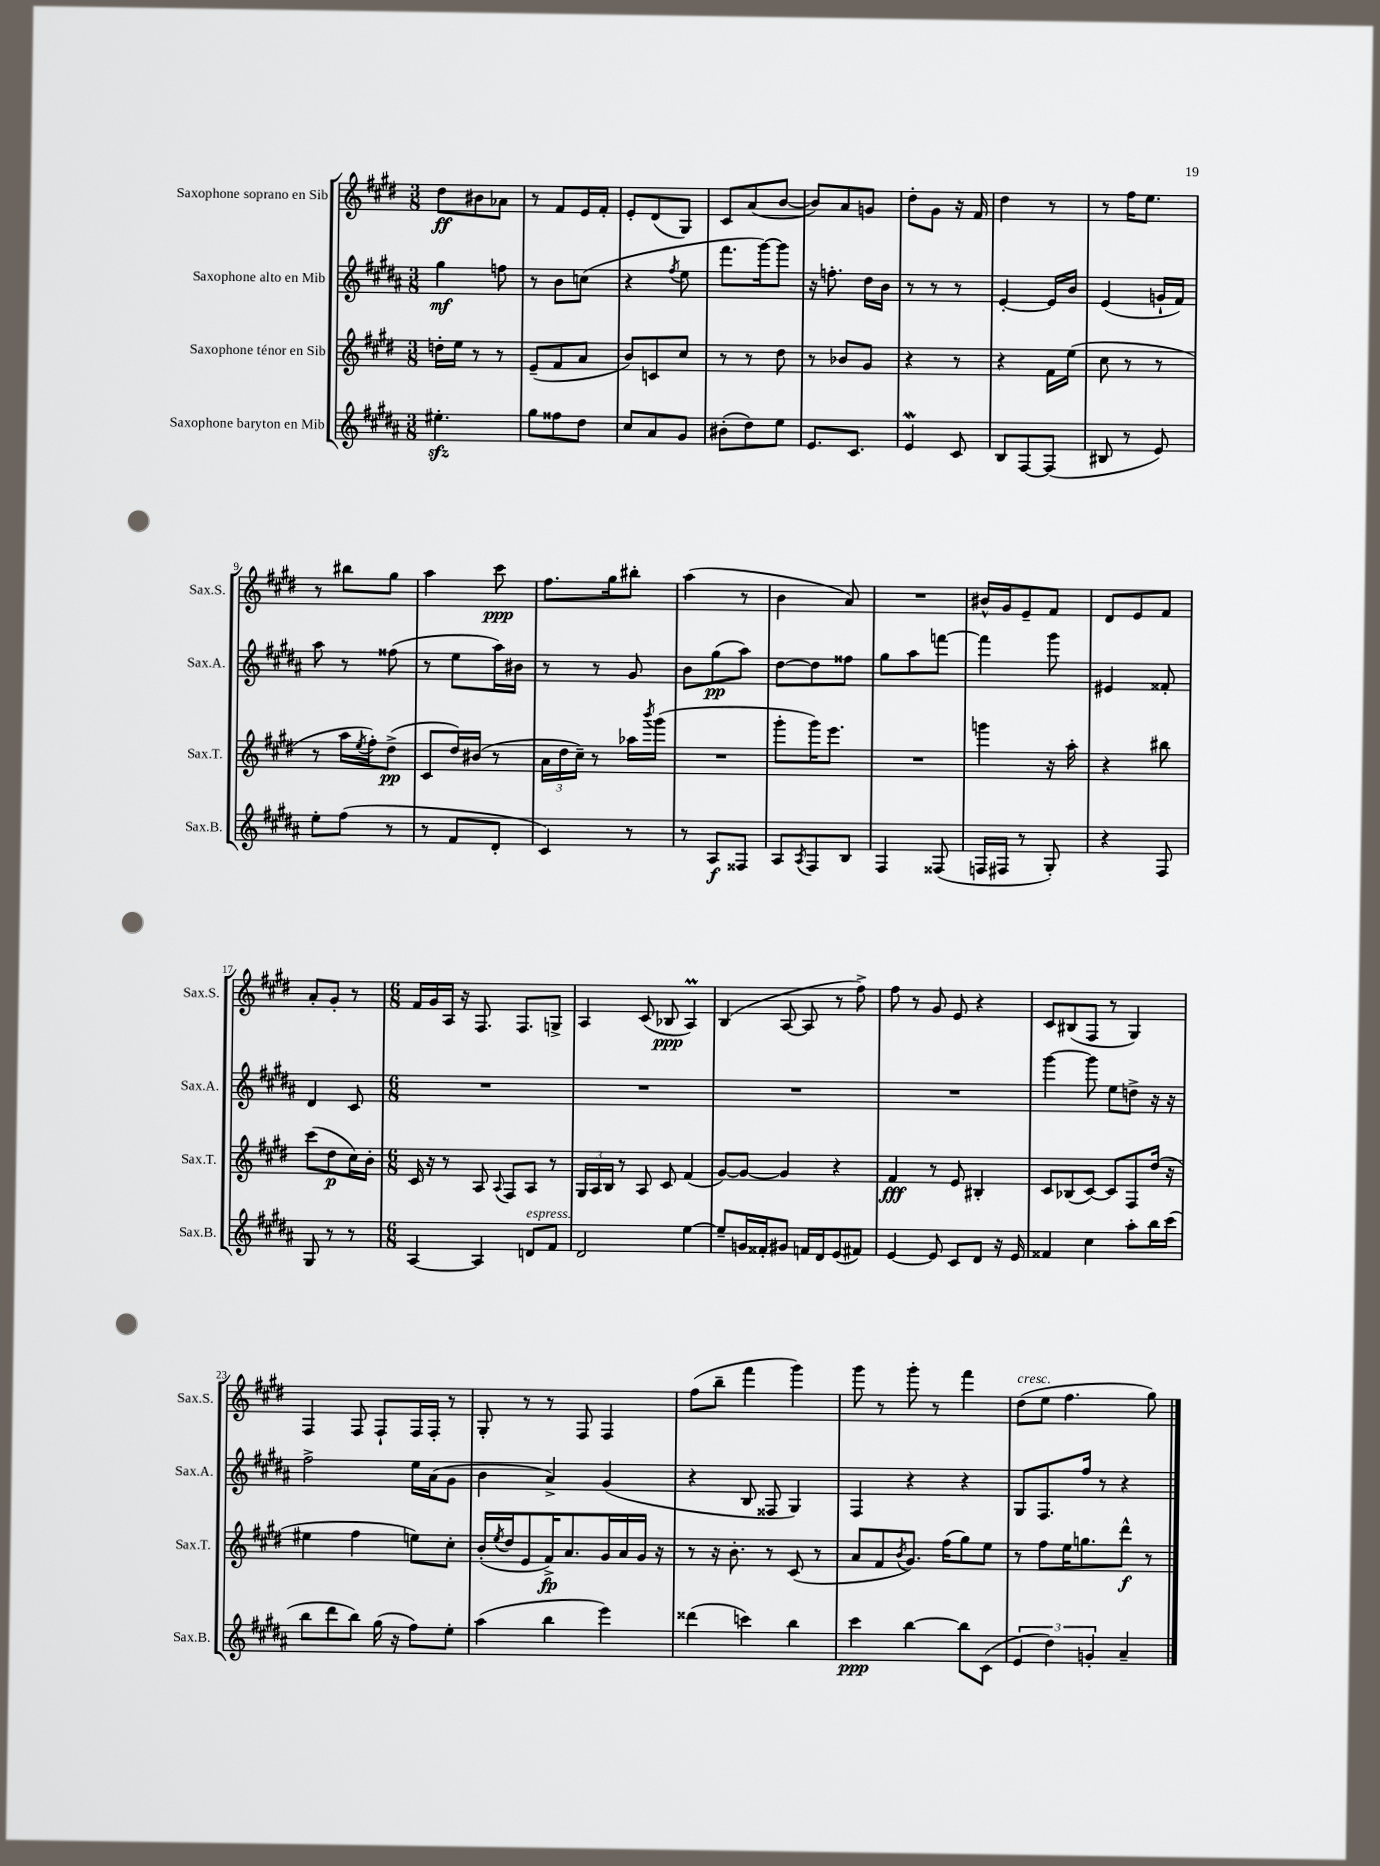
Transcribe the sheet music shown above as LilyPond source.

<<
\new StaffGroup <<
\new Staff = "s0" \with { instrumentName = "Saxophone soprano en Sib" shortInstrumentName = "Sax.S." } {
    \clef treble \key e \major \numericTimeSignature \time 3/8
    dis''8\ff bis'8 aes'8 |
    r8 fis'8 e'16 fis'16-. |
    e'8-. dis'8( gis8) |
    cis'8 a'8( b'8~ |
    b'8) a'8 g'8 |
    dis''8-. gis'8 r16 fis'16 |
    dis''4 r8 |
    r8 fis''16 e''8. |
    r8 bis''8 gis''8 |
    a''4 cis'''8\ppp |
    fis''8. gis''16 bis''8-. |
    a''4( r8 |
    b'4 a'8) |
    R4. |
    bis'16-^ gis'16 e'8-- fis'8 |
    dis'8 e'8 fis'8 |
    a'8-. gis'8-. r8 |
    \numericTimeSignature \time 6/8 fis'16 gis'16 a16 r16 fis8. fis8. g8-> |
    a4 cis'8( bes8\ppp a4\prall) |
    b4( a8~ a8 r8 fis''8->) |
    fis''8 r8 gis'8 e'8 r4 |
    cis'8 bis8( fis8 r8 gis4) |
    fis4 fis8 fis8-! fis16 fis16-. r8 |
    gis8-. r8 r8 fis8 fis4 |
    fis''8( b''8-- fis'''4 gis'''4) |
    gis'''8 r8 gis'''8-. r8 fis'''4 |
    dis''8^\markup { \italic "cresc." }( e''8 fis''4. gis''8) \bar "|." |
}
\new Staff = "s1" \with { instrumentName = "Saxophone alto en Mib" shortInstrumentName = "Sax.A." } {
    \clef treble \key b \major \numericTimeSignature \time 3/8
    gis''4\mf f''8 |
    r8 b'8 c''8( |
    r4 \acciaccatura { fis''8 } e''8 |
    fis'''8. gis'''16~) gis'''8 |
    r16 f''8.-. dis''16 b'16 |
    r8 r8 r8 |
    e'4~-. e'16 b'16 |
    e'4( g'16-! fis'16) |
    ais''8 r8 fisis''8( |
    r8 e''8 ais''16) bis'16 |
    r8 r8 gis'8 |
    b'8 gis''8\pp( ais''8) |
    dis''8~ dis''8 fisis''8 |
    gis''8 ais''8 f'''8~ |
    f'''4 gis'''8 |
    eis'4 fisis'8-. |
    dis'4 cis'8 |
    \numericTimeSignature \time 6/8 R2. |
    R2. |
    R2. |
    R2. |
    gis'''4~ gis'''8 e''8 d''8-> r16 r16 |
    fis''2-> e''16 ais'16( gis'8 |
    b'4 ais'4->) gis'4( |
    r4 b8 fisis8 gis4) |
    fis4 r4 r4 |
    gis8 fis8. fis''16 r8 r4 \bar "|." |
}
\new Staff = "s2" \with { instrumentName = "Saxophone ténor en Sib" shortInstrumentName = "Sax.T." } {
    \clef treble \key e \major \numericTimeSignature \time 3/8
    d''16-. e''16 r8 r8 |
    e'8--( fis'8 a'8 |
    b'8) c'8 cis''8 |
    r8 r8 dis''8 |
    r8 bes'8 gis'8 |
    r4 r8 |
    r4 fis'16 e''16( |
    cis''8 r8 r8 |
    r8 a''16 \acciaccatura { e''8 } fis''16-.) dis''8->\pp( |
    cis'8 dis''16) bis'16( r8 |
    \tuplet 3/2 { a'16 dis''16 cis''16--) } r8 aes''16 \acciaccatura { b'''8 } gis'''16( |
    R4. |
    gis'''8-. gis'''16) e'''8. |
    R4. |
    g'''4 r16 a''16-. |
    r4 bis''8 |
    cis'''8( dis''8\p cis''16) b'16-. |
    \numericTimeSignature \time 6/8 cis'16 r16 r8 a8 \appoggiatura { a8 } fis8 a8 r8 |
    \tuplet 3/2 { gis16 a16 b16 } r8 a8 cis'8 fis'4( |
    gis'8~) gis'8~ gis'4 r4 |
    fis'4\fff r8 e'8 bis4-. |
    cis'8 bes8( cis'8~) cis'8 fis8 dis''16( r16 |
    eis''4 fis''4 e''8) cis''8-. |
    b'16-.( \acciaccatura { e''8 } dis''16 e'8 fis'16->\fp) a'8. gis'16 a'16 gis'16 r16 |
    r8 r16 b'8.-. r8 cis'8( r8 |
    a'8 fis'8 \acciaccatura { b'8 } gis'8.) fis''16( gis''8) e''8 |
    r8 fis''8 e''16 g''8. dis'''8-^\f r8 \bar "|." |
}
\new Staff = "s3" \with { instrumentName = "Saxophone baryton en Mib" shortInstrumentName = "Sax.B." } {
    \clef treble \key b \major \numericTimeSignature \time 3/8
    eis''4.-.\sfz |
    gis''8 fisis''8 dis''8 |
    cis''8 ais'8 gis'8 |
    bis'8-.( dis''8) e''8 |
    e'8. cis'8. |
    e'4\mordent cis'8 |
    b8 fis8~ fis8( |
    bis8 r8 e'8) |
    e''8-. fis''8( r8 |
    r8 fis'8 dis'8-. |
    cis'4) r8 |
    r8 ais8\f fisis8 |
    ais8 \acciaccatura { ais8 } fis8 b8 |
    fis4 fisis8( |
    f16 fis16 r8 gis8-.) |
    r4 fis8 |
    gis8 r8 r8 |
    \numericTimeSignature \time 6/8 ais4~ ais4 d'8^\markup { \italic "espress." } fis'8 |
    dis'2 e''4~ |
    e''8-- g'16 fisis'16-. gis'8 f'16 dis'16 e'8( fis'8) |
    e'4~ e'8 cis'8 dis'8 r16 e'16 |
    fisis'4 cis''4 ais''8-. b''16 cis'''16( |
    b''8 dis'''8 b''8) gis''16( r16 fis''8) e''8-. |
    ais''4( b''4 e'''4) |
    disis'''4( c'''4) b''4 |
    cis'''4\ppp b''4~ b''8 cis'8( |
    \tuplet 3/2 { e'4 dis''4) g'4-. } ais'4-- \bar "|." |
}
>>
>>
